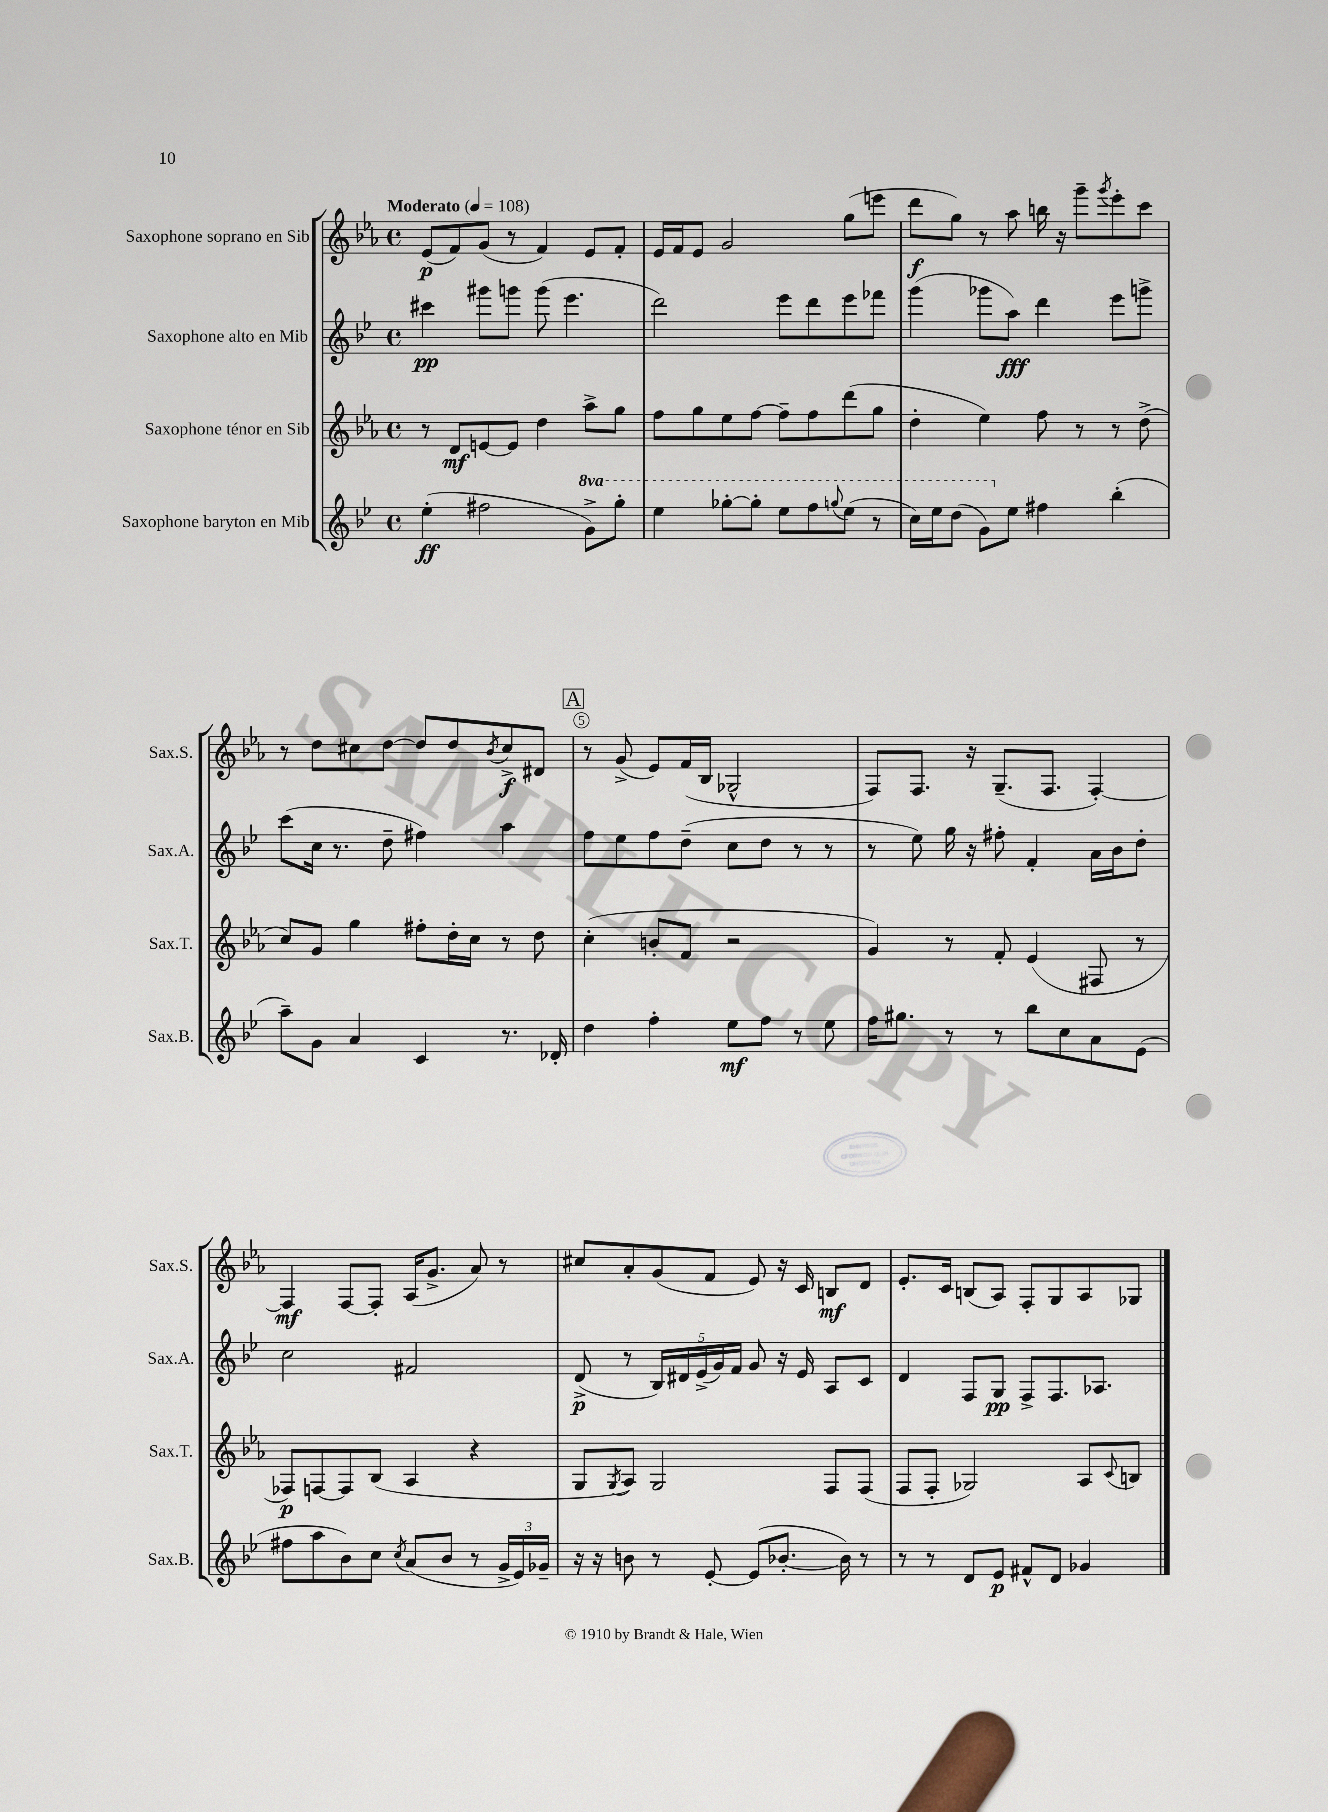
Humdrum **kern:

**kern	**dynam	**kern	**dynam	**kern	**dynam	**kern	**dynam
*part4	*part4	*part3	*part3	*part2	*part2	*part1	*part1
*staff4	*staff4	*staff3	*staff3	*staff2	*staff2	*staff1	*staff1
*I"Saxophone baryton en Mib	*	*I"Saxophone ténor en Sib	*	*I"Saxophone alto en Mib	*	*I"Saxophone soprano en Sib	*
*I'Sax.B.	*	*I'Sax.T.	*	*I'Sax.A.	*	*I'Sax.S.	*
*clefG2	*	*clefG2	*	*clefG2	*	*clefG2	*
*k[b-e-]	*	*k[b-e-a-]	*	*k[b-e-]	*	*k[b-e-a-]	*
*M4/4	*	*M4/4	*	*M4/4	*	*M4/4	*
*met(c)	*	*met(c)	*	*met(c)	*	*met(c)	*
*MM108	*	*MM108	*	*MM108	*	*MM108	*
=1	=1	=1	=1	=1	=1	=1	=1
!	!	!	!	!	!	!LO:TX:a:B:t=Moderato	!
(4ee-'\	ff	8r	.	4ccc#X\	pp	(8e-/L	p
.	.	8d/L	mf	.	.	8f/)	.
2ff#X\	.	[8en/	.	8ggg#X\L	.	(8g/J	.
.	.	8e/J]	.	8gggn\J	.	8r	.
.	.	4dd\	.	(8ggg\	.	4f/)	.
.	.	.	.	4.eee-\	.	.	.
*8va	*	*	*	*	*	*	*
8gg^\L)	.	8aa-^\L	.	.	.	8e-/L	.
8ggg'\J	.	8gg\J	.	.	.	8f'/J	.
=2	=2	=2	=2	=2	=2	=2	=2
4eee-\	.	8ff\L	.	2ddd\)	.	16e-/LL	.
.	.	.	.	.	.	16f/J	.
.	.	8gg\	.	.	.	8e-/J	.
[8ggg-X'\L	.	8ee-\	.	.	.	2g/	.
8ggg-'\J]	.	[8ff\J	.	.	.	.	.
8eee-\L	.	8ff~\L]	.	8eee-\L	.	.	.
8fff\	.	8ff\	.	8ddd\	.	.	.
8qqgggn/	.	.	.	.	.	.	.
(8eee-\J	.	(8ddd\	.	8eee-\	.	(8gg\L	.
8r	.	8gg\J	.	8fff-X\J	.	8eeen\J	.
=3	=3	=3	=3	=3	=3	=3	=3
16ccc\LL)	.	4dd'\	.	(4ggg\	.	8ddd\L	f
16eee-\J	.	.	.	.	.	.	.
(8ddd\J	.	.	.	.	.	8gg\J)	.
8gg\L)	.	4ee-\)	.	8ggg-X\L	.	8r	.
*X8va	*	*	*	*	*	*	*
8ee-\J	.	.	.	8aa\J)	fff	8aa-\	.
4ff#X\	.	8ff\	.	4ddd\	.	16bbn\	.
.	.	.	.	.	.	16r	.
.	.	8r	.	.	.	8ggg~\L	.
.	.	.	.	.	.	8qggg/	.
(4bb-'\	.	8r	.	8eee-\L	.	8eee-'\	.
.	.	(8dd^\	.	8gggn^\J	.	8ccc\J	.
!!LO:LB:g=z
=4	=4	=4	=4	=4	=4	=4	=4
8aa~\L)	.	8cc/L)	.	(8ccc\L	.	8r	.
8g\J	.	8g/J	.	16cc\Jk	.	8dd\L	.
.	.	.	.	8.r	.	.	.
4a/	.	4gg\	.	.	.	8cc#X\	.
.	.	.	.	8dd~\	.	[8dd\J	.
4c/	.	8ff#X'\L	.	4ff#X\)	.	8dd/L]	.
.	.	16dd'\L	.	.	.	8dd/	.
.	.	16cc\JJ	.	.	.	.	.
.	.	.	.	.	.	8qb-/	.
8.r	.	8r	.	4aa\	.	8cc#^/	f
.	.	8dd\	.	.	.	8d#X/J	.
16d-X'/	.	.	.	.	.	.	.
!!LO:REH:place=s1:t=A
=5	=5	=5	=5	=5	=5	=5	=5
4dd\	.	(4cc'\	.	8ff\L	.	8r	.
.	.	.	.	8ee-\	.	(8g^/	.
4ff'\	.	8bn'/L	.	8ff\	.	8e-/L)	.
.	.	8f/J	.	(8dd~\J	.	(16f/L	.
.	.	.	.	.	.	16B-/JJ	.
8ee-\L	mf	2r	.	8cc\L	.	2G-X^^/	.
8ff\J	.	.	.	8dd\J	.	.	.
8r	.	.	.	8r	.	.	.
8ee-\	.	.	.	8r	.	.	.
=6	=6	=6	=6	=6	=6	=6	=6
16ff\KL	.	4g/)	.	8r	.	8F/L)	.
8.gg#X\J	.	.	.	.	.	.	.
.	.	.	.	8ee-\)	.	8.F/J	.
8r	.	8r	.	16gg\	.	.	.
.	.	.	.	16r	.	16r	.
8r	.	8f'/	.	8ff#X'\	.	(8.G~/L	.
8bb-\L	.	(4e-/	.	4f'/	.	.	.
.	.	.	.	.	.	8.F/J	.
8cc\	.	.	.	.	.	.	.
8a\	.	8F#X/	.	16a\LL	.	[4F'/)	.
.	.	.	.	16b-\J	.	.	.
(8e-\J	.	8r	.	8dd'\J	.	.	.
!!LO:LB:g=z
=7	=7	=7	=7	=7	=7	=7	=7
8ff#X\L	.	8F-X/L)	p	2cc\	.	4F/]	mf
8aa\	.	[8Fn/	.	.	.	.	.
8b-\)	.	8F/]	.	.	.	[8F/L	.
8cc\J	.	(8B-/J	.	.	.	8F'/J]	.
8qcc/	.	.	.	.	.	.	.
(8a/L	.	4A-/	.	2f#X/	.	(16A-/KL	.
.	.	.	.	.	.	8.g^/J	.
8b-/J	.	.	.	.	.	.	.
8r	.	4r	.	.	.	8a-/)	.
24g^/LL	.	.	.	.	.	8r	.
24e-/)	.	.	.	.	.	.	.
24g-X~/JJ	.	.	.	.	.	.	.
=8	=8	=8	=8	=8	=8	=8	=8
16r	.	8G/L	.	(8d^/	p	8cc#X/L	.
16r	.	.	.	.	.	.	.
.	.	8qG/	.	.	.	.	.
8bn\	.	8A-/J)	.	8r	.	8a-'/	.
8r	.	2G/	.	20B-/LL)	.	(8g/	.
.	.	.	.	20d#X/	.	.	.
.	.	.	.	(20e-^/	.	.	.
[8e-'/	.	.	.	.	.	8f/J	.
.	.	.	.	20g/)	.	.	.
.	.	.	.	20f/JJ	.	.	.
(8e-/L]	.	.	.	8g/	.	8e-/)	.
[8.b-X'/J	.	.	.	16r	.	16r	.
.	.	.	.	16e-/	.	16c/	.
.	.	8F/L	.	8A/L	.	8Bn/L	mf
16b-\])	.	.	.	.	.	.	.
8r	.	(8F/J	.	8c/J	.	8d/J	.
=9	=9	=9	=9	=9	=9	=9	=9
8r	.	8F/L	.	4d/	.	8.e-'/L	.
8r	.	8F'/J	.	.	.	.	.
.	.	.	.	.	.	16c/Jk	.
8d/L	.	2G-X/)	.	8F/L	.	(8Bn/L	.
8e-/J	p	.	.	8G/J	pp	8A-/J)	.
8f#X^^/L	.	.	.	8F^/L	.	8F'/L	.
8d/J	.	.	.	8.F/	.	8G/	.
4g-X/	.	8A-/L	.	.	.	8A-/	.
.	.	.	.	8.A-X/J	.	.	.
.	.	8qqc/	.	.	.	.	.
.	.	8Bn/J	.	.	.	8G-X/J	.
==	==	==	==	==	==	==	==
*-	*-	*-	*-	*-	*-	*-	*-
